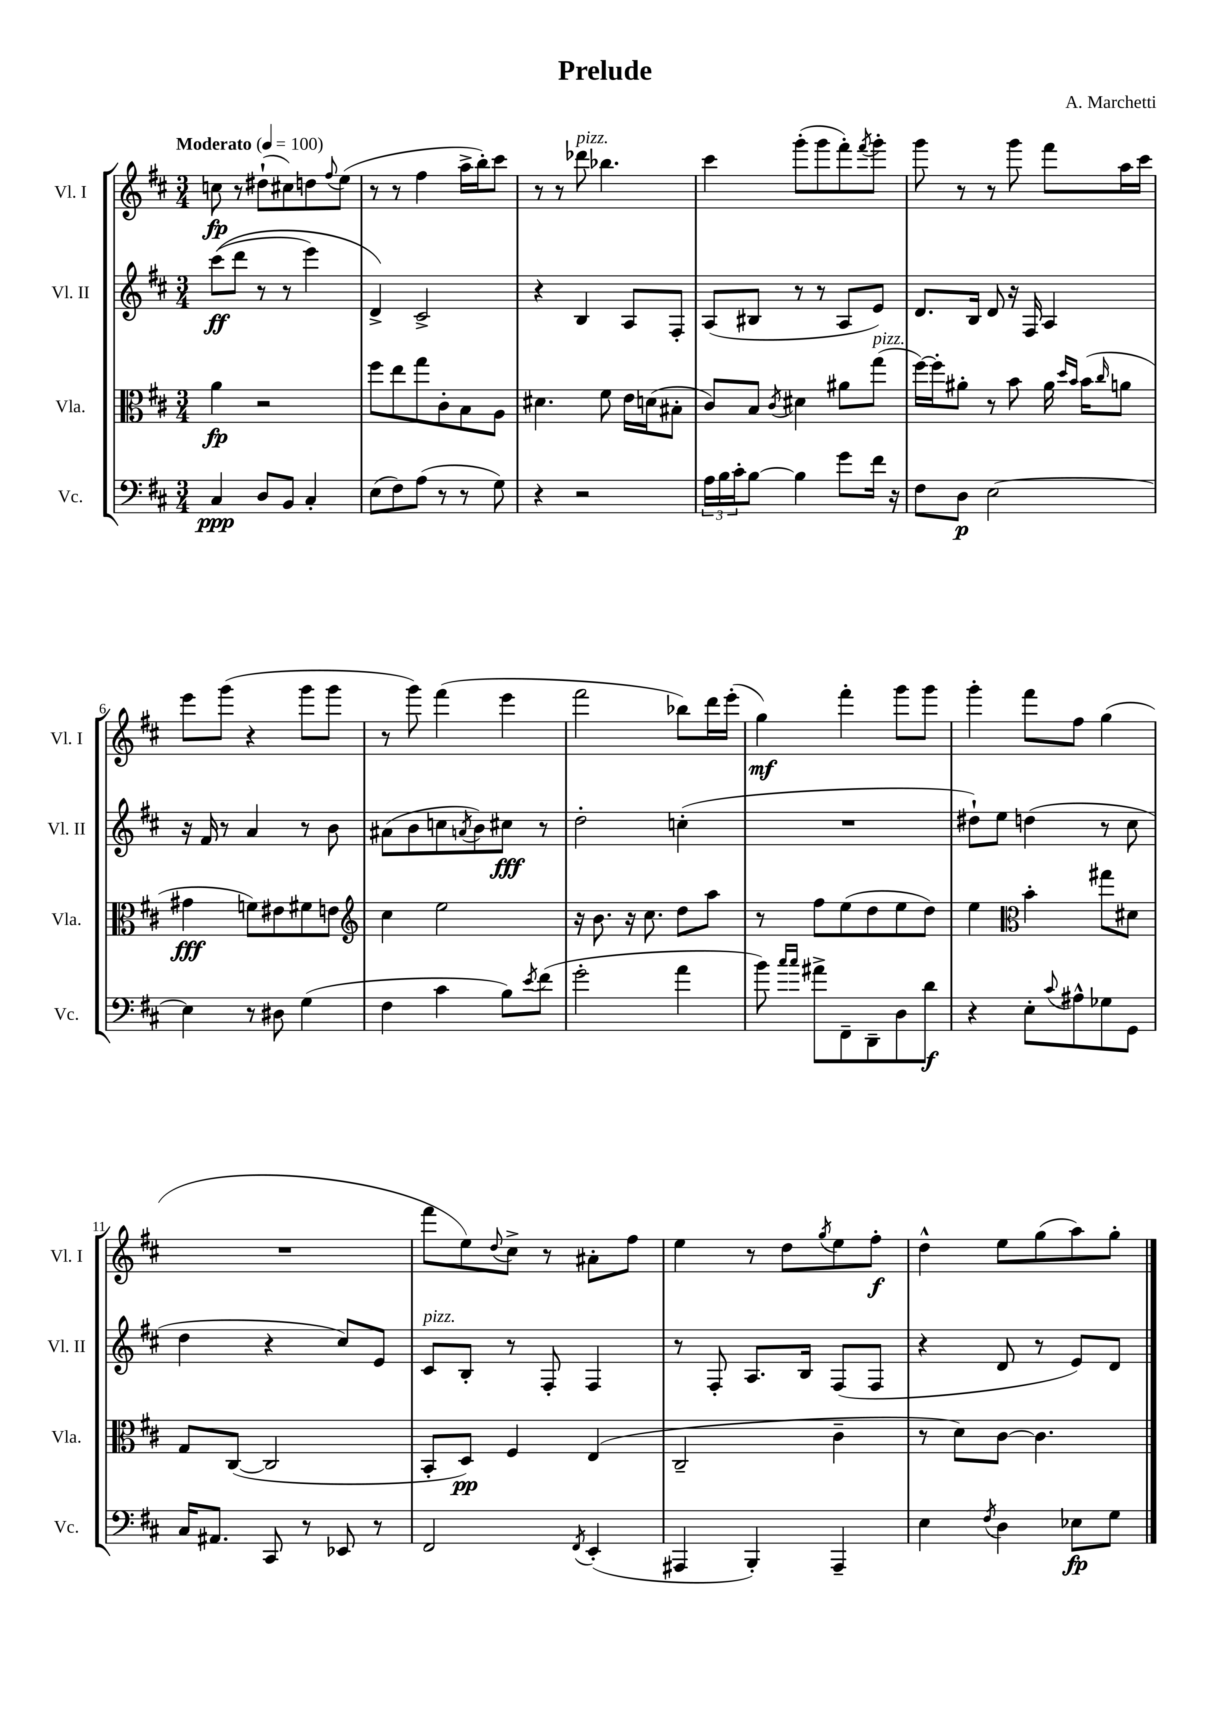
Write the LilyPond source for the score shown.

\header { title = "Prelude" composer = "A. Marchetti" }
<<
\new StaffGroup <<
\new Staff = "s0" \with { instrumentName = "Vl. I" shortInstrumentName = "Vl. I" } {
    \clef treble \key d \major \numericTimeSignature \time 3/4 \tempo "Moderato" 4 = 100
    c''8\fp r8 dis''8-!( cis''8) d''8 \appoggiatura { fis''8 } e''8( |
    r8 r8 fis''4 a''16-> b''16-.) cis'''8 |
    r8 r8 des'''8^\markup { \italic "pizz." } bes''4. |
    cis'''4 g'''8-.( g'''8 fis'''8-.) \acciaccatura { fis'''8 } g'''8-. |
    g'''8 r8 r8 g'''8 fis'''8 a''16 cis'''16 |
    e'''8 g'''8( r4 g'''8 g'''8 |
    r8 g'''8) fis'''4( e'''4 |
    fis'''2 bes''8) d'''16 e'''16-.( |
    g''4\mf) fis'''4-. g'''8 g'''8 |
    g'''4-. fis'''8 fis''8 g''4( |
    R2. |
    fis'''8 e''8) \appoggiatura { d''8 } cis''8-> r8 ais'8-. fis''8 |
    e''4 r8 d''8 \acciaccatura { g''8 } e''8 fis''8-.\f |
    d''4-^ e''8 g''8( a''8) g''8-. \bar "|." |
}
\new Staff = "s1" \with { instrumentName = "Vl. II" shortInstrumentName = "Vl. II" } {
    \clef treble \key d \major \numericTimeSignature \time 3/4
    cis'''8\ff(\( d'''8 r8 r8 e'''4) |
    d'4->\) cis'2-> |
    r4 b4 a8 fis8-. |
    a8( bis8 r8 r8 a8 e'8) |
    d'8. b16 d'8 r16 fis16 a4 |
    r16 fis'16 r8 a'4 r8 b'8 |
    ais'8( b'8 c''8 \acciaccatura { a'8 } b'8) cis''8\fff r8 |
    d''2-. c''4-.( |
    R2. |
    dis''8-!) e''8 d''4( r8 cis''8 |
    d''4 r4 cis''8) e'8 |
    cis'8^\markup { \italic "pizz." } b8-. r8 fis8-. fis4 |
    r8 fis8-. a8. b16 fis8( fis8 |
    r4 d'8 r8 e'8) d'8 \bar "|." |
}
\new Staff = "s2" \with { instrumentName = "Vla." shortInstrumentName = "Vla." } {
    \clef alto \key d \major \numericTimeSignature \time 3/4
    a'4\fp r2 |
    fis''8 e''8 g''8 cis'8-. b8 a8 |
    dis'4. fis'8 e'16 d'16( bis8-. |
    cis'8) b8 \acciaccatura { cis'8 } dis'4 ais'8 g''8^\markup { \italic "pizz." }( |
    fis''16~) fis''16-. ais'8-. r8 b'8 ais'16 \grace { d''16 b'16 } b'16( \grace { cis''16 } a'8 |
    gis'4\fff f'8) eis'8 fis'8 e'8 |
    \clef treble cis''4 e''2 |
    r16 b'8. r16 cis''8. d''8 a''8 |
    r8 fis''8 e''8( d''8 e''8 d''8) |
    e''4 \clef alto b'4-. gis''8 dis'8 |
    g8 cis8~( cis2 |
    b,8-. d8\pp) fis4 e4( |
    cis2-- cis'4-- |
    r8 d'8) cis'8~ cis'4. \bar "|." |
}
\new Staff = "s3" \with { instrumentName = "Vc." shortInstrumentName = "Vc." } {
    \clef bass \key d \major \numericTimeSignature \time 3/4
    cis4\ppp d8 b,8 cis4-. |
    e8( fis8) a8( r8 r8 g8) |
    r4 r2 |
    \tuplet 3/2 { a16 b16 cis'16-. } b8~ b4 g'8 fis'16 r16 |
    fis8 d8\p e2~ |
    e4 r8 dis8 g4( |
    fis4 cis'4 b8) \acciaccatura { e'8 } fis'8( |
    g'2-. a'4 |
    b'8) \grace { cis''16 cis''16 } ais'8-> fis,8-- d,8-- d8 d'8\f |
    r4 e8-. \appoggiatura { cis'8 } ais8-^ ges8 g,8 |
    cis16 ais,8. cis,8 r8 ees,8 r8 |
    fis,2 \acciaccatura { fis,8 } e,4-.( |
    ais,,4 b,,4-.) ais,,4-- |
    e4 \acciaccatura { fis8 } d4 ees8\fp g8 \bar "|." |
}
>>
>>
